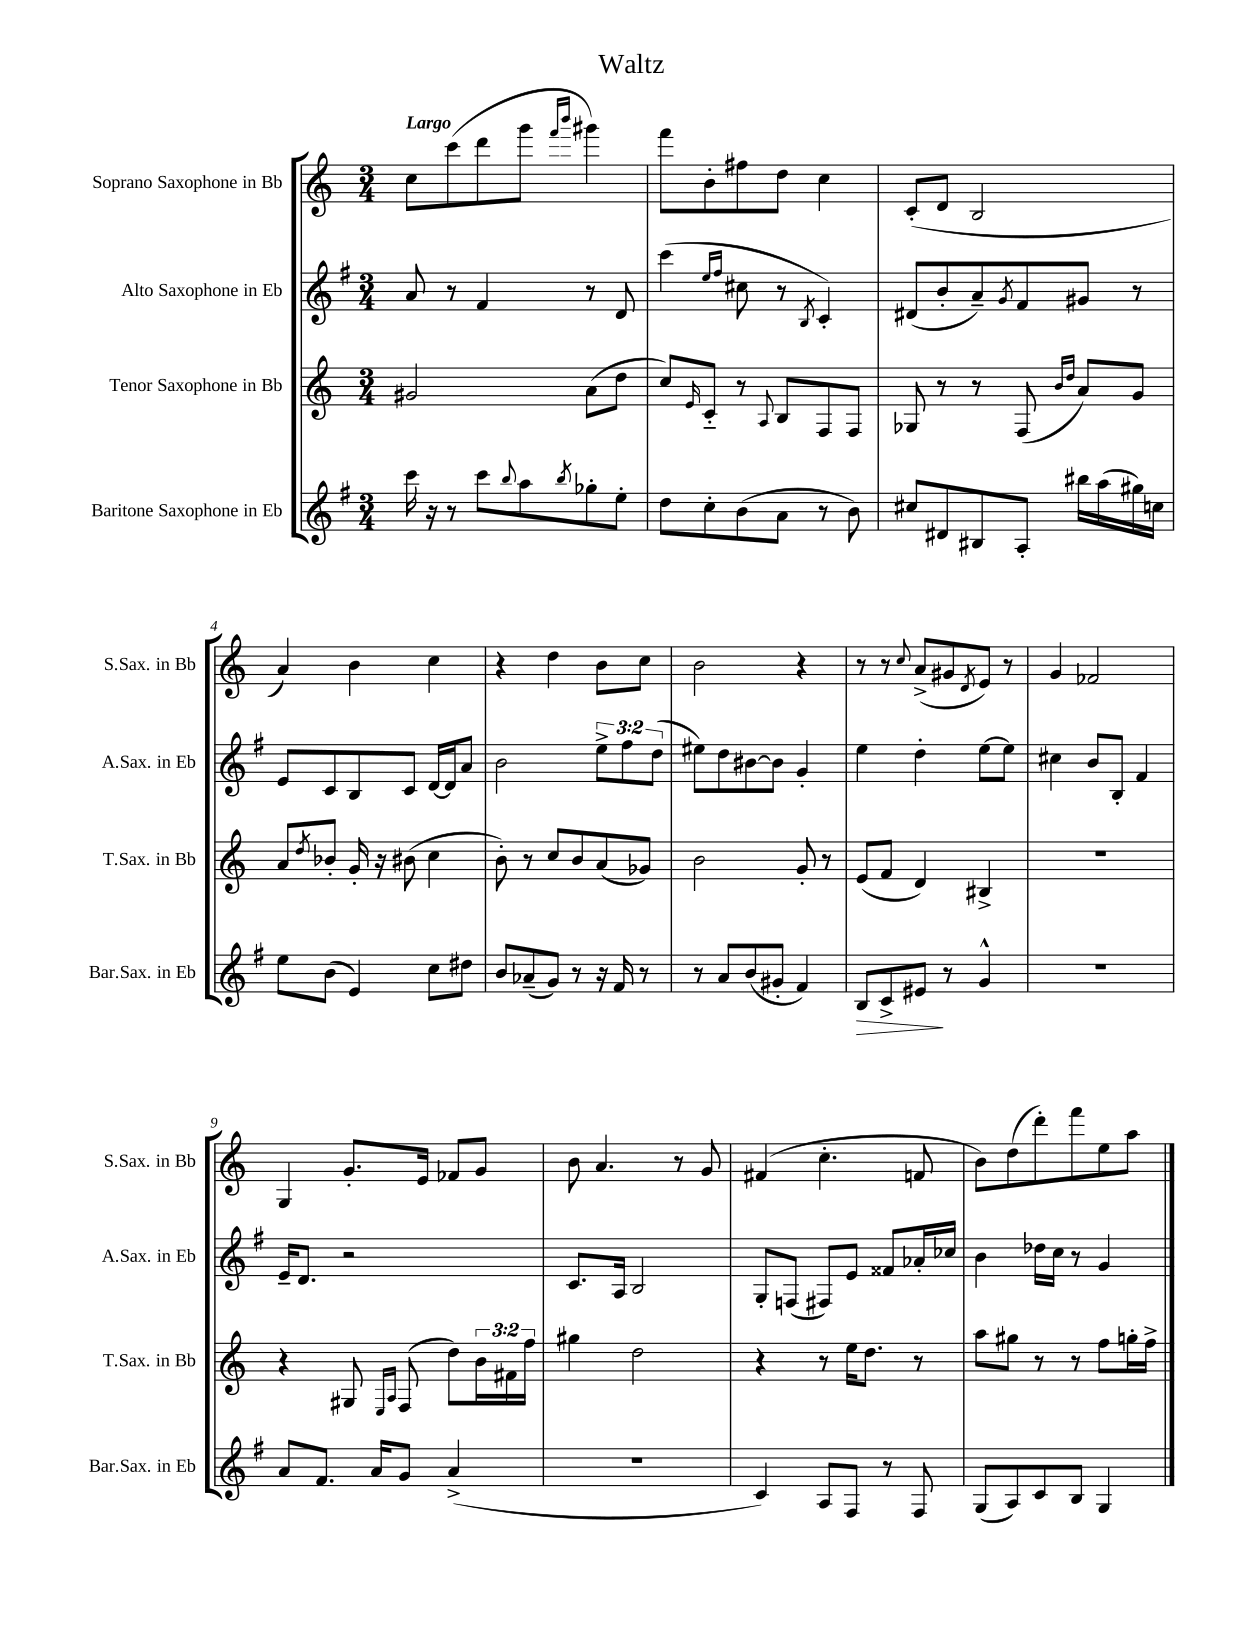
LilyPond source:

\header { title = "Waltz" }
<<
\new StaffGroup <<
\new Staff = "s0" \with { instrumentName = "Soprano Saxophone in Bb" shortInstrumentName = "S.Sax. in Bb" } {
    \clef treble \key c \major \numericTimeSignature \time 3/4 \tempo "Largo"
    c''8 c'''8( d'''8 g'''8 \grace { f'''16 b'''16 } gis'''4) |
    f'''8 b'8-. fis''8 d''8 c''4 |
    c'8-.( d'8 b2 |
    a'4) b'4 c''4 |
    r4 d''4 b'8 c''8 |
    b'2 r4 |
    r8 r8 \appoggiatura { c''8 } a'8->( gis'8 \acciaccatura { d'8 } e'8) r8 |
    g'4 fes'2 |
    g4 g'8.-. e'16 fes'8 g'8 |
    b'8 a'4. r8 g'8 |
    fis'4( c''4.-. f'8 |
    b'8) d''8( d'''8-.) f'''8 e''8 a''8 \bar "|." |
}
\new Staff = "s1" \with { instrumentName = "Alto Saxophone in Eb" shortInstrumentName = "A.Sax. in Eb" } {
    \clef treble \key g \major \numericTimeSignature \time 3/4 \override Staff.TupletNumber.text = #tuplet-number::calc-fraction-text
    a'8 r8 fis'4 r8 d'8 |
    c'''4( \grace { e''16 fis''16 } cis''8 r8 \acciaccatura { b8 } c'4-.) |
    dis'8( b'8-. a'8--) \acciaccatura { g'8 } fis'8 gis'8 r8 |
    e'8 c'8 b8 c'8 d'16~ d'16 a'8 |
    b'2 \tuplet 3/2 { e''8-> fis''8 d''8( } |
    eis''8) d''8 bis'8~ bis'8 g'4-. |
    e''4 d''4-. e''8~ e''8 |
    cis''4 b'8 b8-. fis'4 |
    e'16-- d'8. r2 |
    c'8. a16 b2 |
    g8-. f8( fis8) e'8 fisis'8 aes'16-. ces''16 |
    b'4 des''16 c''16 r8 g'4 \bar "|." |
}
\new Staff = "s2" \with { instrumentName = "Tenor Saxophone in Bb" shortInstrumentName = "T.Sax. in Bb" } {
    \clef treble \key c \major \numericTimeSignature \time 3/4 \override Staff.TupletNumber.text = #tuplet-number::calc-fraction-text
    gis'2 a'8( d''8 |
    c''8) \grace { e'16 } c'8-_ r8 \appoggiatura { a8 } b8 f8 f8 |
    ges8 r8 r8 f8( \grace { b'16 d''16 } a'8) g'8 |
    a'8 \acciaccatura { d''8 } bes'8-. g'16-. r16 bis'8( c''4 |
    b'8-.) r8 c''8 b'8 a'8( ges'8) |
    b'2 g'8-. r8 |
    e'8( f'8 d'4) bis4-> |
    R2. |
    r4 gis8 \grace { e16 a16 } f8( d''8) \tuplet 3/2 { b'16 fis'16 f''16 } |
    gis''4 d''2 |
    r4 r8 e''16 d''8. r8 |
    a''8 gis''8 r8 r8 f''8 g''16-. f''16-> \bar "|." |
}
\new Staff = "s3" \with { instrumentName = "Baritone Saxophone in Eb" shortInstrumentName = "Bar.Sax. in Eb" } {
    \clef treble \key g \major \numericTimeSignature \time 3/4
    c'''16 r16 r8 c'''8 \appoggiatura { b''8 } a''8 \acciaccatura { b''8 } ges''8-. e''8-. |
    d''8 c''8-. b'8( a'8 r8 b'8) |
    cis''8 dis'8 bis8 a8-. bis''16 a''16( gis''16) c''16 |
    e''8 b'8( e'4) c''8 dis''8 |
    b'8 aes'8--( g'8) r8 r16 fis'16 r8 |
    r8 a'8 b'8( gis'8-. fis'4) |
    b8\> c'8-> eis'8\! r8 g'4-^ |
    R2. |
    a'8 fis'8. a'16 g'8 a'4->( |
    R2. |
    c'4) a8 fis8 r8 fis8 |
    g8( a8) c'8 b8 g4 \bar "|." |
}
>>
>>
